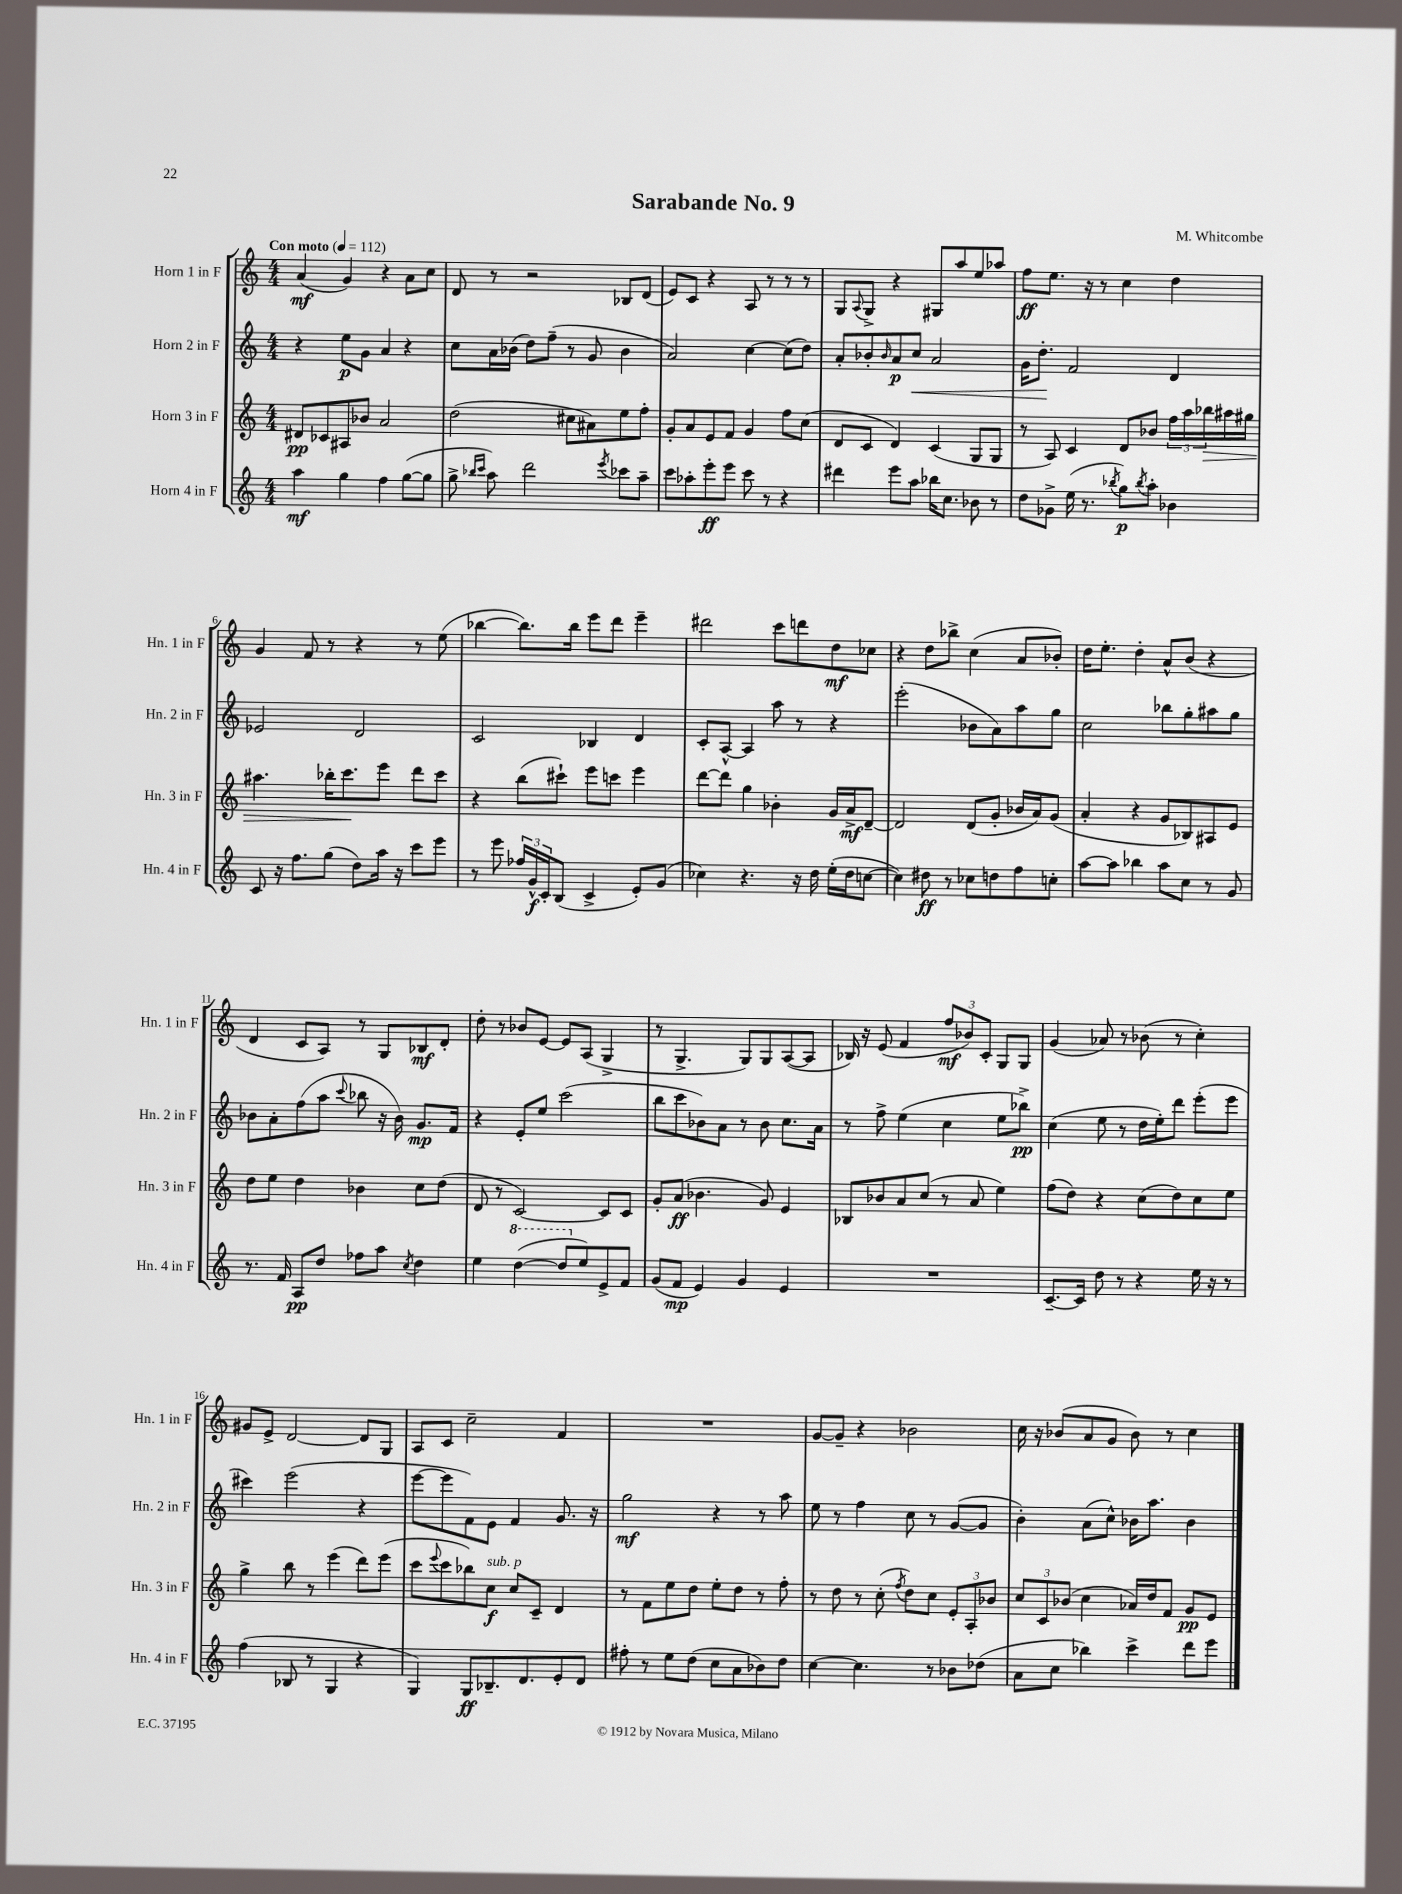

**kern	**dynam	**kern	**dynam	**kern	**dynam	**kern	**dynam
*part4	*part4	*part3	*part3	*part2	*part2	*part1	*part1
*staff4	*staff4	*staff3	*staff3	*staff2	*staff2	*staff1	*staff1
*I"Horn 4 in F	*	*I"Horn 3 in F	*	*I"Horn 2 in F	*	*I"Horn 1 in F	*
*I'Hn. 4 in F	*	*I'Hn. 3 in F	*	*I'Hn. 2 in F	*	*I'Hn. 1 in F	*
*clefG2	*	*clefG2	*	*clefG2	*	*clefG2	*
*k[]	*	*k[]	*	*k[]	*	*k[]	*
*M4/4	*	*M4/4	*	*M4/4	*	*M4/4	*
*MM112	*	*MM112	*	*MM112	*	*MM112	*
=1	=1	=1	=1	=1	=1	=1	=1
!	!	!	!	!	!	!LO:TX:a:B:t=Con moto	!
4aa\	mf	8d#X/L	pp	4r	.	(4a/	mf
.	.	8c-X/	.	.	.	.	.
4gg\	.	8A#X/	.	8ee\L	p	4g/)	.
.	.	8b-X/J	.	8g\J	.	.	.
4ff\	.	2a/	.	4a/	.	4r	.
([8gg\L	.	.	.	4r	.	8a\L	.
8gg\J]	.	.	.	.	.	8cc\J	.
=2	=2	=2	=2	=2	=2	=2	=2
8gg^\	.	(2dd\	.	8cc\L	.	8d/	.
16qqbb-X/LL	.	.	.	.	.	.	.
16qqccc/JJ	.	.	.	.	.	.	.
8aa\)	.	.	.	16a\L	.	8r	.
.	.	.	.	(16b-X\JJ	.	.	.
2ddd\	.	.	.	8dd\L)	.	2r	.
.	.	.	.	(8ff~\J	.	.	.
.	.	8cc#X\L	.	8r	.	.	.
.	.	8a#X\)	.	8g/	.	.	.
8qeee/	.	.	.	.	.	.	.
8ccc-X\L	.	8ee\	.	4b-\	.	8B-X/L	.
8aa~\J	.	8ff'\J	.	.	.	(8d/J	.
=3	=3	=3	=3	=3	=3	=3	=3
8ccc\L	.	8g'/L	.	2a/)	.	8e/L)	.
8aa-X'\	.	8a/	.	.	.	8c/J	.
8eee'\	ff	8e/	.	.	.	4r	.
8eee\J	.	8f/J	.	.	.	.	.
8ccc\	.	4g/	.	[4cc\	.	8A/	.
8r	.	.	.	.	.	8r	.
4r	.	8ff\L	.	(8cc\L]	.	8r	.
.	.	(8cc\J	.	8dd\J)	.	8r	.
=4	=4	=4	=4	=4	=4	=4	=4
4ddd#X\	.	8d/L	.	8a'/L	.	8G/L	.
.	.	.	.	.	.	8qqA/	.
.	.	8c/J	.	8b-X'/	.	8G^/J	.
.	.	.	.	16qqb-/	.	.	.
8eee\L	.	4d/)	.	8a/	p	4r	.
!	!	!	!	!	!LO:HP:b	!	!
8aa\J	.	.	.	8cc/J	<	.	.
16bb-X\KL	.	(4c/	.	2a/	.	8G#X/L	.
8.cc\J	.	.	.	.	.	.	.
.	.	.	.	.	.	8aa/	.
8b-X\	.	8G/L	.	.	.	8ee/	.
8r	.	8G/J	.	.	.	8aa-X/J	.
=5	=5	=5	=5	=5	=5	=5	=5
8dd\L	.	8r	.	16g\KL	.	8ff\L	ff
.	.	.	.	8.dd'\J	.	.	.
8g-X^\J	.	8A/)	.	.	.	8.ee\J	.
(16ee\	.	4c/	.	2f/	[	.	.
8.r	.	.	.	.	.	16r	.
.	.	.	.	.	.	8r	.
8qbb-X/	.	.	.	.	.	.	.
8gg\L)	p	8d/L	.	.	.	4cc\	.
8qbb-/	.	.	.	.	.	.	.
8aa'\J	.	8b-X/J	.	.	.	.	.
4b-X\	.	24ff\LL	.	4d/	.	4dd\	.
.	.	24aa\	.	.	.	.	.
!	!	!	!LO:HP:b	!	!	!	!
.	.	24bb-X\	>	.	.	.	.
.	.	16aa#X\	.	.	.	.	.
.	.	16gg#X\JJ	.	.	.	.	.
!!LO:LB:g=z
=6	=6	=6	=6	=6	=6	=6	=6
8c/	.	4.aa#X\	.	2e-X/	.	4g/	.
16r	.	.	.	.	.	.	.
8.ff\L	.	.	.	.	.	.	.
.	.	.	.	.	.	8f/	.
(8gg\J	.	16bb-X'\KL	.	.	.	8r	.
.	.	8.ccc\	.	.	.	.	.
8dd\L)	.	.	.	2d/	.	4r	.
16aa\Jk	.	8eee\J	]	.	.	.	.
16r	.	.	.	.	.	.	.
8ccc\L	.	8ddd\L	.	.	.	8r	.
8eee\J	.	8ccc\J	.	.	.	(8ee\	.
=7	=7	=7	=7	=7	=7	=7	=7
8r	.	4r	.	2c/	.	[4bb-X\	.
8eee\	.	.	.	.	.	.	.
24ff-X/LL	.	(8bb\L	.	.	.	8.bb-\L])	.
24g^^/	f	.	.	.	.	.	.
24c'/J	.	.	.	.	.	.	.
(8B/J	.	8ccc#X`\J)	.	.	.	.	.
.	.	.	.	.	.	16bb-\Jk	.
4c^/	.	8eee\L	.	4B-X/	.	8eee\L	.
.	.	8cccn\J	.	.	.	8ddd\J	.
8e'/L)	.	4eee\	.	4d/	.	4eee~\	.
(8g/J	.	.	.	.	.	.	.
=8	=8	=8	=8	=8	=8	=8	=8
4cc-X\)	.	[8ddd\L	.	8c'/L	.	2ddd#X\	.
.	.	8ddd\J]	.	[8A^^/J	.	.	.
4.r	.	4gg\	.	4A/]	.	.	.
.	.	4b-X'\	.	8aa\	.	8ccc\L	.
16r	.	.	.	8r	.	8dddn\	.
16dd\	.	.	.	.	.	.	.
(16ee'\LL	.	16g/LL	.	4r	.	8dd\	mf
16dd\J	.	16a^/J	mf	.	.	.	.
[8ccn\J	.	[8d~/J	.	.	.	8cc-X\J	.
=9	=9	=9	=9	=9	=9	=9	=9
4cc\])	.	2d/]	.	(2eee'\	.	4r	.
8dd#X\	ff	.	.	.	.	8dd\L	.
8r	.	.	.	.	.	8bb-X^\J	.
8cc-X\L	.	(8d/L	.	8b-X\L	.	(4cc\	.
8ddn\	.	8g'/J	.	8a\)	.	.	.
8ff\	.	16b-X/LL	.	8aa\	.	8a/L	.
.	.	16a/J)	.	.	.	.	.
8ccn'\J	.	(8g/J	.	8gg\J	.	8b-X'/J)	.
=10	=10	=10	=10	=10	=10	=10	=10
[8aa\L	.	4a'/	.	2cc\	.	16dd\KL	.
.	.	.	.	.	.	8.ee'\J	.
8aa\J]	.	.	.	.	.	.	.
4bb-X\	.	4r	.	.	.	4dd'\	.
8aa\L	.	8g/L	.	8bb-X\L	.	8a^^/L	.
8cc\J	.	8B-X/)	.	8gg'\	.	(8b/J	.
8r	.	8A#X/	.	8aa#X\	.	4r	.
8g/	.	8e/J	.	8gg\J	.	.	.
!!LO:LB:g=z
=11	=11	=11	=11	=11	=11	=11	=11
8.r	.	8dd\L	.	8b-X\L	.	4d/	.
.	.	8ee\J	.	8a'\	.	.	.
16f/	.	.	.	.	.	.	.
8A/L	pp	4dd\	.	(8ff\	.	8c/L	.
8dd/J	.	.	.	8aa\J	.	8A/J)	.
.	.	.	.	8qqccc/	.	.	.
8ff-X\L	.	4b-X\	.	8bb-X\	.	8r	.
8aa\J	.	.	.	16r	.	8G/L	.
.	.	.	.	16b-\)	.	.	.
8qcc/	.	.	.	.	.	.	.
4dd\	.	8cc\L	.	8.g/L	mp	8B-X/	mf
.	.	(8dd\J	.	.	.	8d'/J	.
.	.	.	.	16f/Jk	.	.	.
=12	=12	=12	=12	=12	=12	=12	=12
4ee\	.	8d/	.	4r	.	8dd'\	.
.	.	8r	.	.	.	8r	.
*8va	*	*	*	*	*	*	*
([4ddd\	.	[2c/)	.	8e'/L	.	8b-X/L	.
.	.	.	.	8ee/J	.	[8e/J	.
8ddd/L]	.	.	.	(2ccc\	.	8e/L]	.
*X8va	*	*	*	*	*	*	*
8ee/)	.	.	.	.	.	(8A/J	.
8e^/	.	8c/L]	.	.	.	4G^/	.
8f/J	.	8c/J	.	.	.	.	.
=13	=13	=13	=13	=13	=13	=13	=13
(8g/L	.	8g'/L	.	8bb\L	.	8r	.
8f/J	mp	(8a/J	ff	8ccc\	.	4.G^/	.
4e/)	.	4.b-X\	.	8b-X\)	.	.	.
.	.	.	.	8a\J	.	.	.
4g/	.	.	.	8r	.	8G/L)	.
.	.	8g/)	.	8b-\	.	8G/	.
4e/	.	4e/	.	8.cc\L	.	([8A/	.
.	.	.	.	.	.	8A/J]	.
.	.	.	.	16a\Jk	.	.	.
=14	=14	=14	=14	=14	=14	=14	=14
1r	.	8B-X/L	.	8r	.	16B-X/)	.
.	.	.	.	.	.	16r	.
.	.	8b-X/	.	8ff^\	.	(8e/	.
.	.	8a/	.	(4ee\	.	4f/	.
.	.	(8cc/J	.	.	.	.	.
.	.	8r	.	4cc\	.	12ff/L	mf
.	.	.	.	.	.	12b-X/)	.
.	.	8a/	.	.	.	.	.
.	.	.	.	.	.	12c'/J	.
.	.	4ee\)	.	8ee\L	.	8G/L	.
.	.	.	.	8bb-X^\J)	pp	8G/J	.
=15	=15	=15	=15	=15	=15	=15	=15
[8.c~/L	.	(8ff\L	.	(4cc\	.	(4g/	.
.	.	8dd\J)	.	.	.	.	.
16c/Jk]	.	.	.	.	.	.	.
8dd\	.	4r	.	8ee\	.	8a-X/)	.
8r	.	.	.	8r	.	8r	.
4r	.	(8cc\L	.	16dd\LL	.	(8b-X\	.
.	.	.	.	16ee'\J)	.	.	.
.	.	8dd\)	.	8ddd\J	.	8r	.
16ee\	.	8cc\	.	(8eee'\L	.	4cc'\)	.
16r	.	.	.	.	.	.	.
8r	.	8ee\J	.	8eee\J	.	.	.
!!LO:LB:g=z
=16	=16	=16	=16	=16	=16	=16	=16
(4ff\	.	4gg^\	.	4ccc#X\)	.	8g#X/L	.
.	.	.	.	.	.	8e^/J	.
8B-X/	.	8bb\	.	(2eee\	.	[2d/	.
8r	.	8r	.	.	.	.	.
4G/	.	(4eee\	.	.	.	.	.
4r	.	8ddd\L)	.	4r	.	8d/L]	.
.	.	(8eee\J	.	.	.	8G/J	.
=17	=17	=17	=17	=17	=17	=17	=17
4G/)	.	8ccc\L	.	[8eee\L	.	8A/L	.
.	.	8qqeee/	.	.	.	.	.
.	.	8ccc\	.	8eee\]	.	8c/J	.
8G/L	ff	8bb-X\)	.	8f\)	.	2cc~\	.
!	!	!LO:TX:a:i:t=sub. p	!	!	!	!	!
8.B-X~/	.	8cc\J	f	8e\J	.	.	.
.	.	8cc/L	.	4f/	.	.	.
8.d/	.	.	.	.	.	.	.
.	.	8c~/J	.	.	.	.	.
8e'/	.	4d/	.	8.g/	.	4f/	.
8d/J	.	.	.	.	.	.	.
.	.	.	.	16r	.	.	.
=18	=18	=18	=18	=18	=18	=18	=18
8ff#X'\	.	8r	.	2gg\	mf	1r	.
8r	.	8f\L	.	.	.	.	.
8ee\L	.	8ee\	.	.	.	.	.
(8dd\J	.	8dd\J	.	.	.	.	.
8cc\L	.	8ee'\L	.	4r	.	.	.
8a\	.	8dd\J	.	.	.	.	.
8b-X\)	.	8r	.	8r	.	.	.
8dd\J	.	8ff'\	.	8aa\	.	.	.
=19	=19	=19	=19	=19	=19	=19	=19
[4cc\	.	8r	.	8ee\	.	[8g/L	.
.	.	8dd\	.	8r	.	8g~/J]	.
4.cc\]	.	8r	.	4ff\	.	4r	.
.	.	(8cc'\	.	.	.	.	.
.	.	8qff/	.	.	.	.	.
.	.	8dd\L)	.	8cc\	.	2b-X\	.
8r	.	8cc\J	.	8r	.	.	.
8b-X\L	.	12e'/L	.	([8g/L	.	.	.
.	.	12A'/	.	.	.	.	.
(8dd-X\J	.	.	.	8g/J]	.	.	.
.	.	12b-X/J	.	.	.	.	.
=20	=20	=20	=20	=20	=20	=20	=20
8a\L	.	12cc/L	.	4b'\)	.	16cc\	.
.	.	.	.	.	.	16r	.
.	.	12c/	.	.	.	.	.
8cc\J	.	.	.	.	.	(8b-X/L	.
.	.	(12b-X/J	.	.	.	.	.
4bb-X\)	.	4cc\	.	(8a\L	.	8a/	.
.	.	.	.	8cc^^\J)	.	8g/J	.
4ccc^\	.	16a-X/LL)	.	16b-X\KL	.	8b-\)	.
.	.	16dd/J	.	8.aa\J	.	.	.
.	.	8f/J	.	.	.	8r	.
8ddd\L	.	8g/L	pp	4b-\	.	4cc\	.
8eee\J	.	8e/J	.	.	.	.	.
==	==	==	==	==	==	==	==
*-	*-	*-	*-	*-	*-	*-	*-
